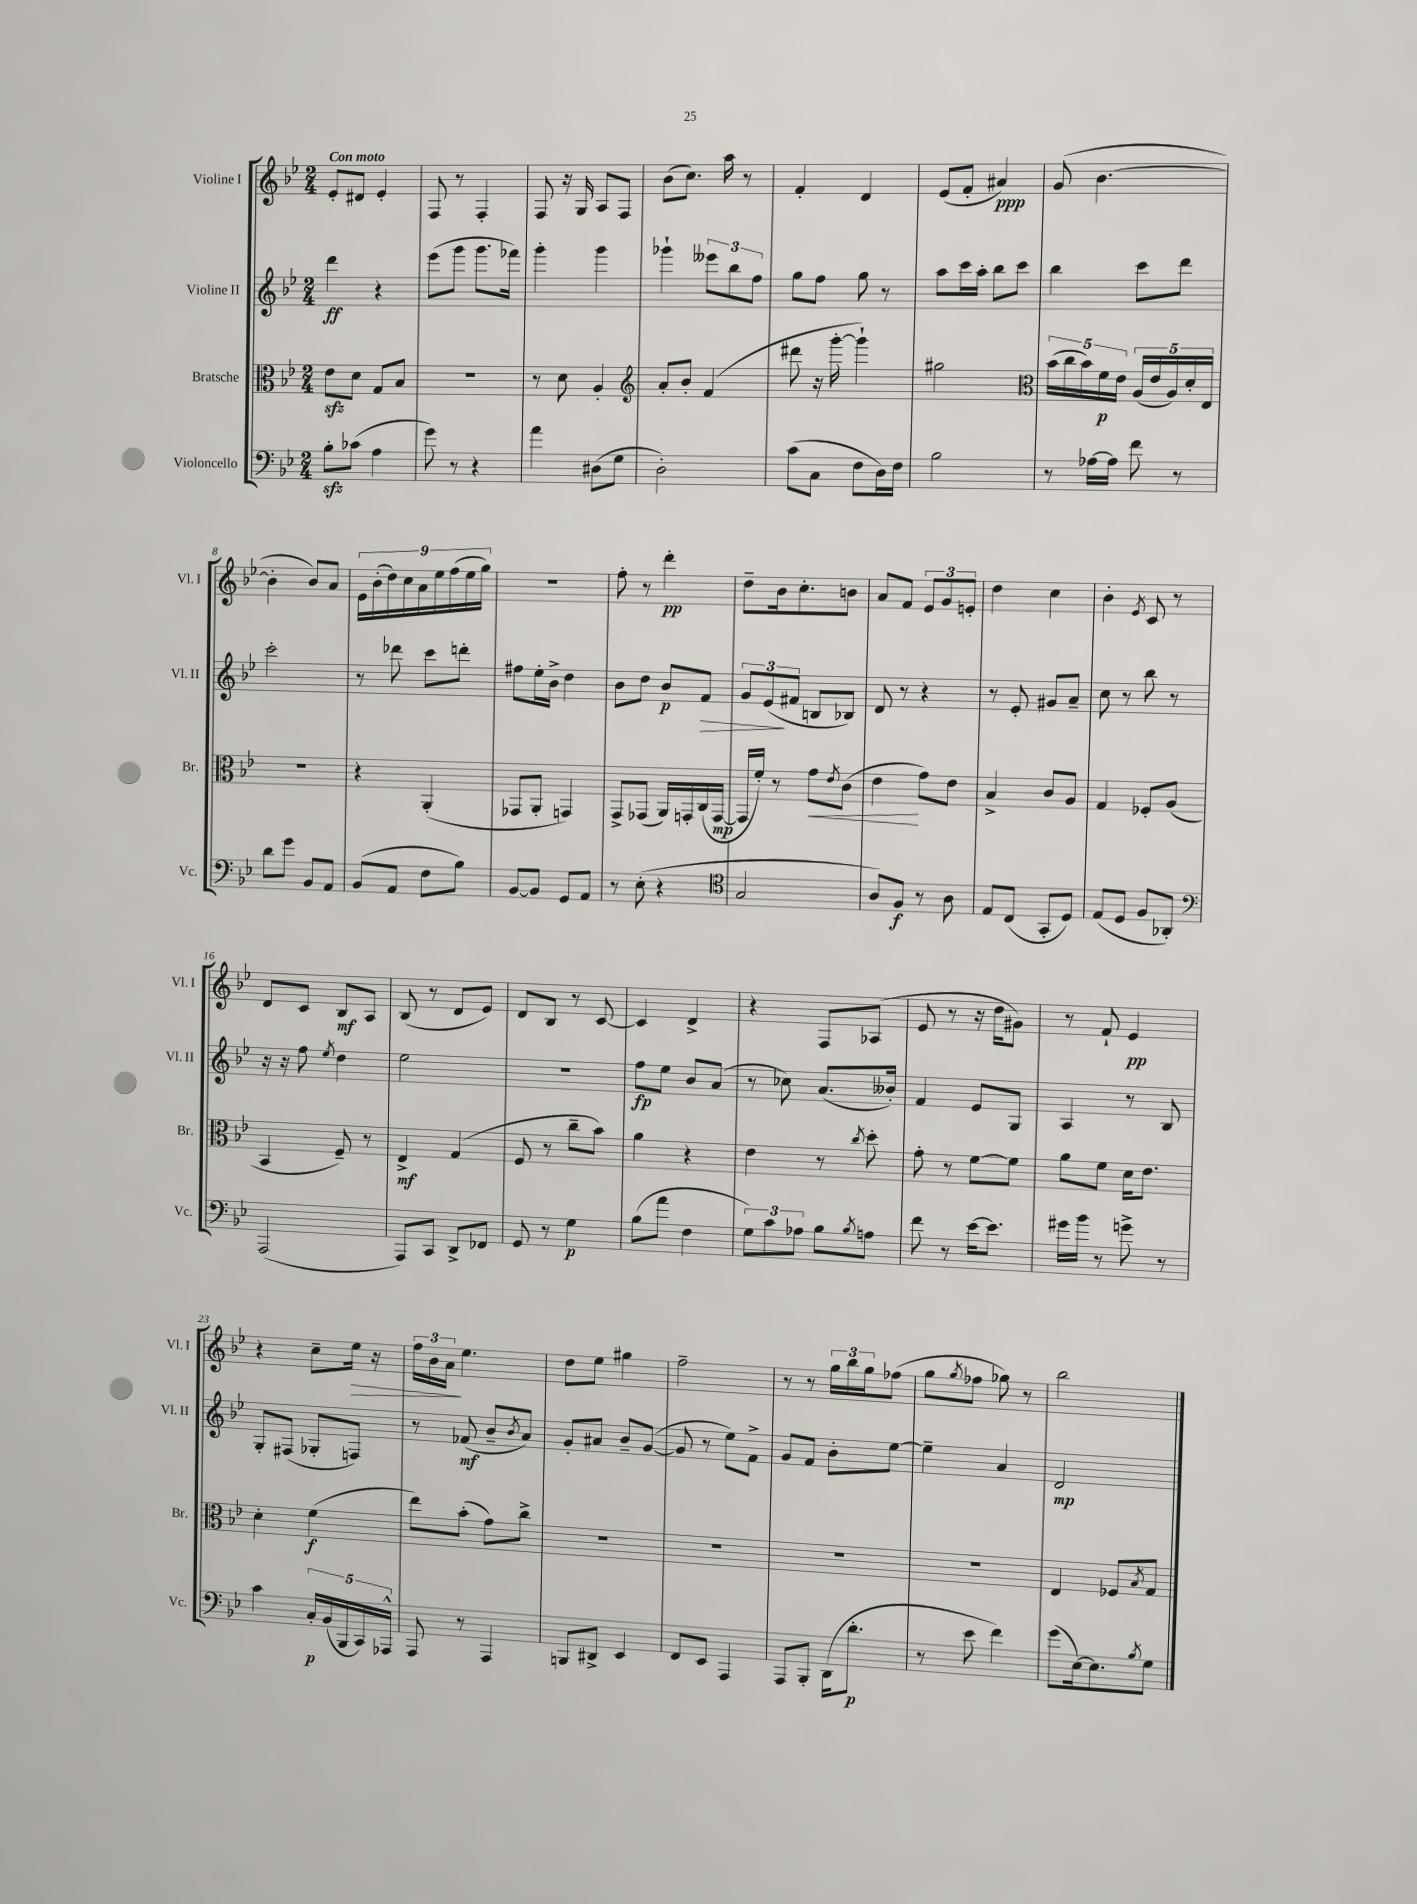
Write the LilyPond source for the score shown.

<<
\new StaffGroup <<
\new Staff = "s0" \with { instrumentName = "Violine I" shortInstrumentName = "Vl. I" } {
    \clef treble \key bes \major \numericTimeSignature \time 2/4 \tempo "Con moto"
    ees'8-. dis'8 ees'4-. |
    f8 r8 f4-. |
    f8 r16 g16 a8 f8 |
    bes'8( c''8.) a''16 r8 |
    f'4-. d'4 |
    ees'8( f'8-. ais'4\ppp) |
    g'8( bes'4.~ |
    bes'4-. bes'8) a'8 |
    \tuplet 9/8 { ees'16 bes'16-.( d''16) c''16 a'16 ees''16 f''16( ees''16 g''16) } |
    R2 |
    f''8-. r8 d'''4-.\pp |
    d''8-- bes'16 c''8.-. b'8 |
    a'8 f'8 \tuplet 3/2 { ees'8 g'8 e'8-. } |
    d''4 c''4 |
    bes'4-. \acciaccatura { ees'8 } c'8 r8 |
    d'8 c'8 bes8\mf a8 |
    bes8( r8 d'8 ees'8) |
    d'8 bes8 r8 c'8~ |
    c'4 d'4-> |
    r4 f8 aes8( |
    ees'8 r8 r16 d''16 gis'8) |
    r8 f'8-! ees'4\pp |
    r4 c''8-- ees''16\> r16 |
    \tuplet 3/2 { f''16 bes'16 a'16\! } ees''4. |
    d''8 ees''8 gis''4 |
    f''2-- |
    r8 r8 \tuplet 3/2 { g''16 bes''16 g''16 } fes''8( |
    g''8 \acciaccatura { g''8 } fes''8 ges''8) r8 |
    bes''2 \bar "|." |
}
\new Staff = "s1" \with { instrumentName = "Violine II" shortInstrumentName = "Vl. II" } {
    \clef treble \key bes \major \numericTimeSignature \time 2/4
    d'''4\ff r4 |
    ees'''8( g'''8 g'''8. fes'''16) |
    g'''4-. g'''4 |
    ges'''4-! \tuplet 3/2 { eeses'''8 bes''8 f''8 } |
    g''8 f''8 g''8 r8 |
    a''8 c'''16 a''16-. bes''8 c'''8 |
    bes''4 c'''8 d'''8 |
    c'''2-. |
    r8 des'''8 c'''8 d'''8-. |
    fis''8 ees''16-. bes'16-> d''4 |
    bes'8 d''8 bes'8\p f'8\> |
    \tuplet 3/2 { g'8 ees'8\!( fis'8 } b8 bes8) |
    d'8 r8 r4 |
    r8 ees'8-. gis'8 a'8-- |
    c''8 r8 bes''8 r8 |
    r16 r16 f''8 \acciaccatura { ees''8 } d''4 |
    ees''2 |
    r2 |
    f''8\fp ees''8 bes'8 a'8( |
    r8 ces''8) a'8.( beses'16-.) |
    f'4 ees'8 g8 |
    a4 r8 bes8 |
    g8-. fis8( ges8-. f8) |
    r8 fes'8\mf( bes'8-- \acciaccatura { bes'8 } a'8) |
    g'8-. ais'8 bes'8-- g'8~( |
    g'8 r8 ees''8) f'8-> |
    g'8 f'8 bes'8-. ees''8~ |
    ees''4-- a'4 |
    d'2\mp \bar "|." |
}
\new Staff = "s2" \with { instrumentName = "Bratsche" shortInstrumentName = "Br." } {
    \clef alto \key bes \major \numericTimeSignature \time 2/4
    ees'8\sfz d'8 g8 bes8 |
    R2 |
    r8 d'8 a4-. |
    \clef treble a'8-. bes'8-. f'4( |
    dis'''8 r16 g'''16~-. g'''4-!) |
    gis''2 |
    \clef alto \tuplet 5/4 { bes'16( c''16 bes'16) f'16\p ees'16 } \tuplet 5/4 { a16( ees'16 a16) d'16-. ees16 } |
    r2 |
    r4 a,4-.( |
    ges,8 a,8-. g,4) |
    g,8-> ges,8( a,16) g,16-. c16( g,16~\mp |
    g,16 f'16-.) r8 g'8\< \acciaccatura { ees'8 } c'8( |
    ees'4\! g'8) ees'8 |
    bes4-> c'8 a8 |
    g4 fes8-. a8( |
    bes,4 f8--) r8 |
    ees4->\mf g4( |
    f8 r8 c''8-- bes'8) |
    a'4 r4 |
    ees'4 r8 \acciaccatura { c''8 } d''8-. |
    g'8-. r8 f'8~ f'8 |
    a'8 f'8 d'16 ees'8. |
    d'4-. f'4\f( |
    ees''8) bes'8-.( g'8) c''8-> |
    R2 |
    R2 |
    R2 |
    R2 |
    ees4 fes8 \acciaccatura { bes8 } g8 \bar "|." |
}
\new Staff = "s3" \with { instrumentName = "Violoncello" shortInstrumentName = "Vc." } {
    \clef bass \key bes \major \numericTimeSignature \time 2/4
    bes8-.\sfz ces'8( a4 |
    g'8) r8 r4 |
    a'4 dis8( g8 |
    d2-.) |
    c'8( c8 f8 d16) f16 |
    bes2 |
    r8 aes16~ aes16 f'8 r8 |
    d'8 g'8 bes,8 a,8 |
    bes,8( a,8 f8 bes8) |
    bes,8~ bes,8 g,8 a,8 |
    r8 ees8-.( r4 |
    \clef tenor g2 |
    a8) f8\f r8 a8 |
    ees8 c8( g,8-. d8) |
    ees8( d8 f8 aes,8-.) |
    \clef bass a,,2( |
    a,,8) c,8 d,8-> fes,8 |
    g,8 r8 g4\p |
    bes8( a'8 f4 |
    \tuplet 3/2 { g8) c'8 aes8 } bes8 \acciaccatura { bes8 } a8 |
    f'8 r8 ees'16~ ees'8. |
    gis'16 bes'16 r8 g'8-> r8 |
    c'4 \tuplet 5/4 { c16-.\p bes,16( bes,,16 c,16) aes,,16-^ } |
    a,,8 r8 a,,4 |
    b,,8 dis,8-> ees,4 |
    f,8 ees,8 a,,4 |
    a,,8 bes,,8-. d,16( d'8.-.\p |
    r8 ees'8 f'4) |
    g'8( ees16~) ees8. \acciaccatura { bes8 } g8 \bar "|." |
}
>>
>>
